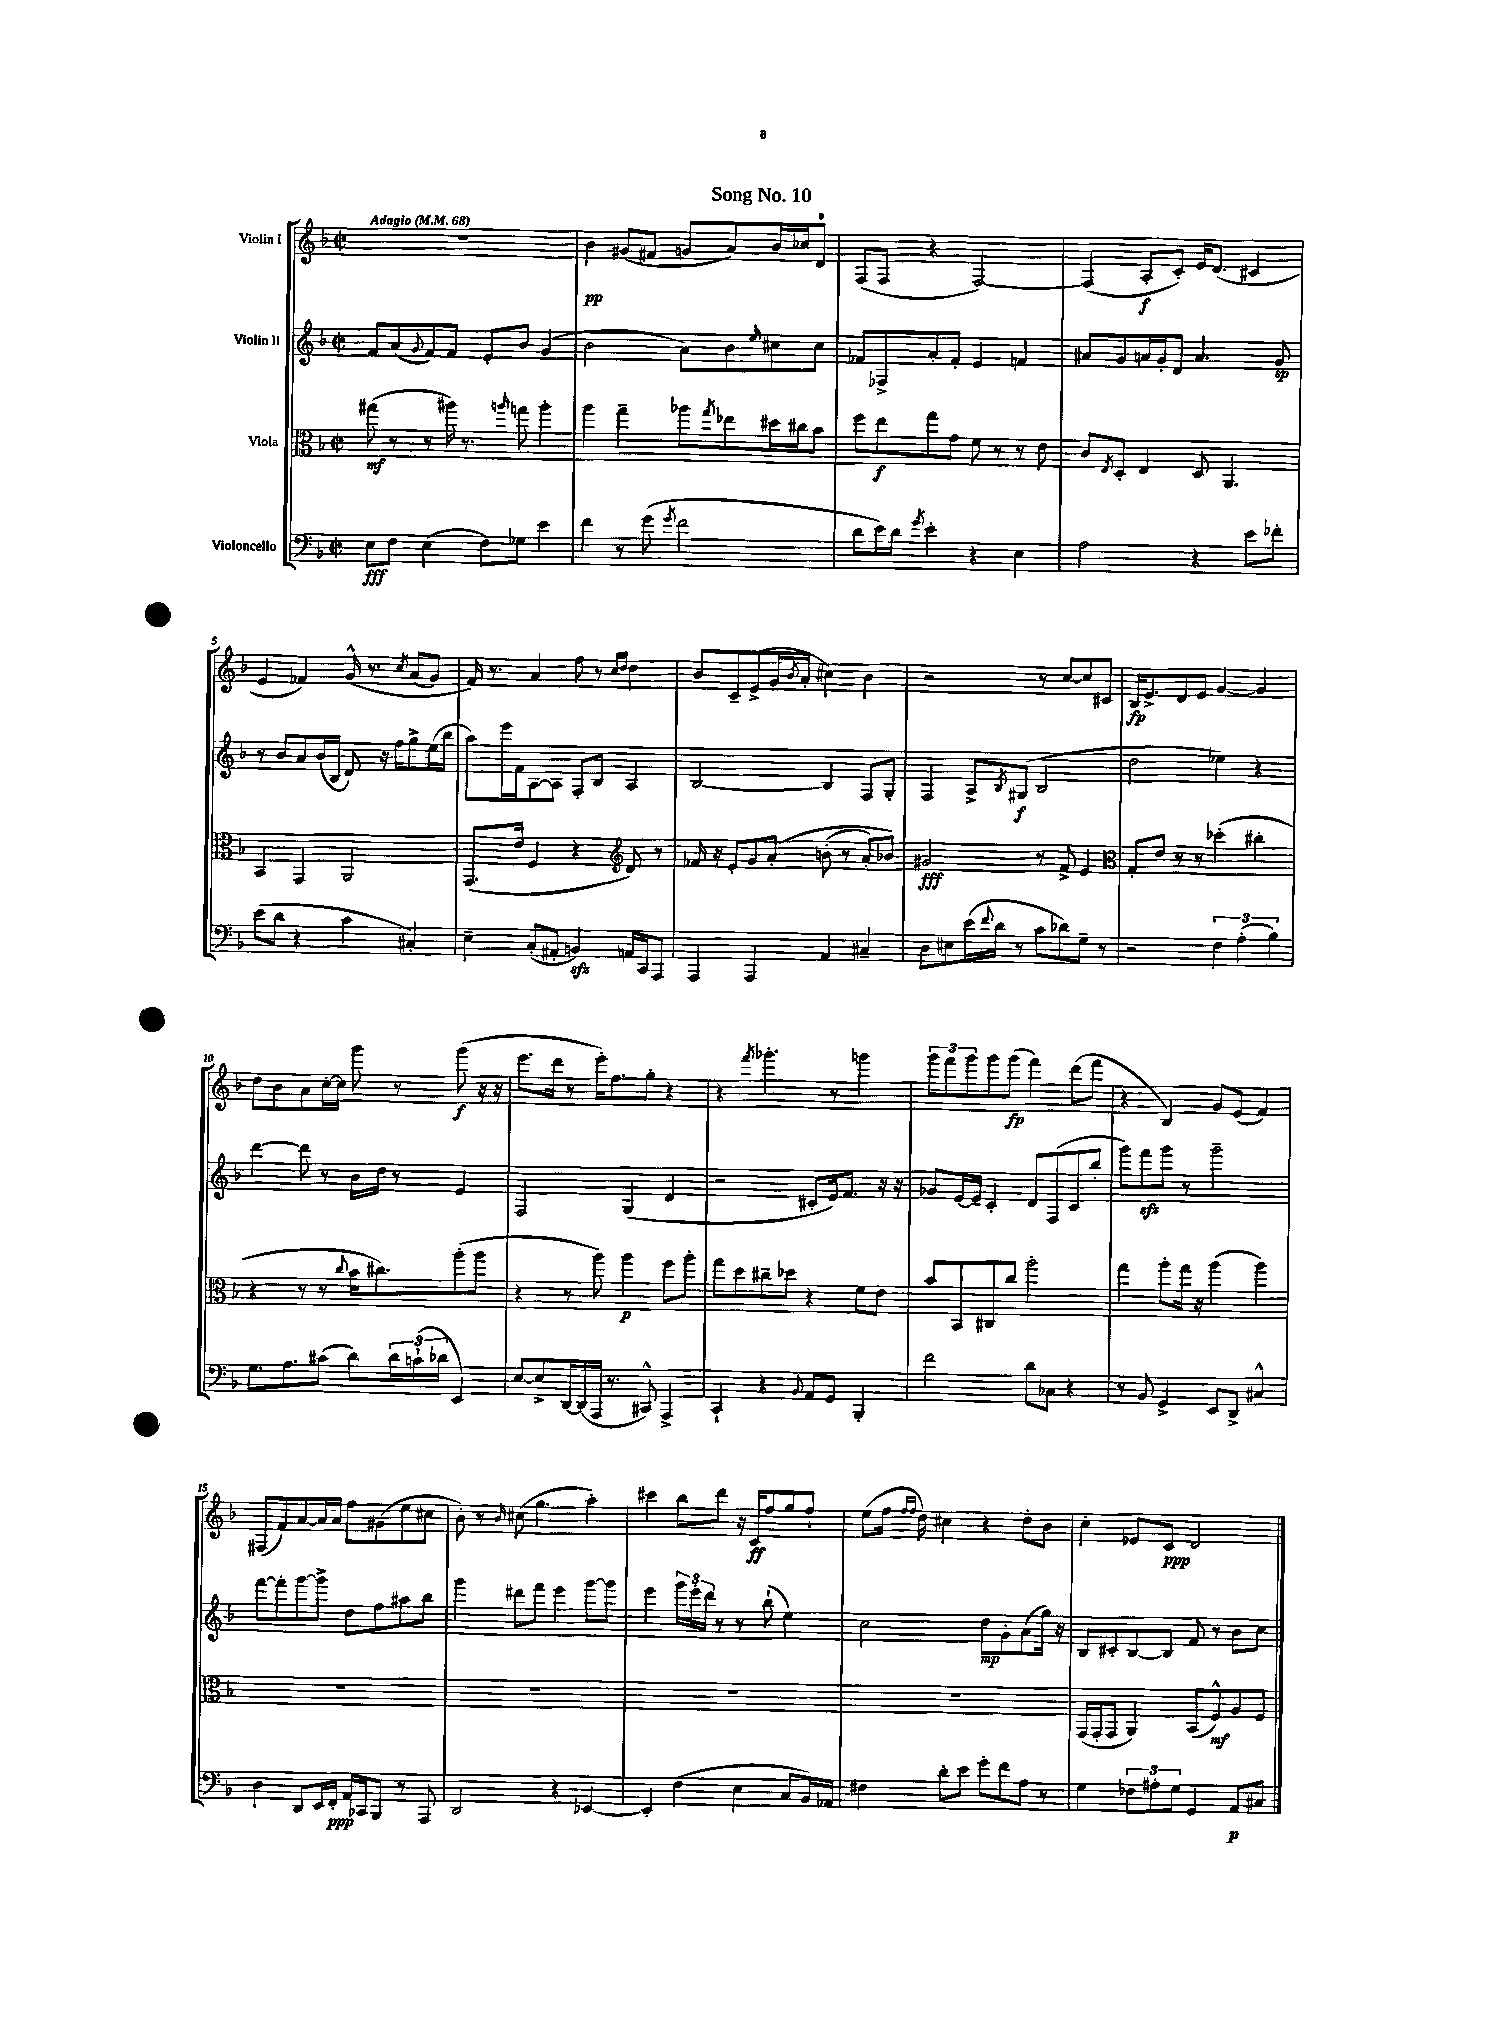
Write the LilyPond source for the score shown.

\header { title = "Song No. 10" }
<<
\new StaffGroup <<
\new Staff = "s0" \with { instrumentName = "Violin I" } {
    \clef treble \key f \major \defaultTimeSignature \time 2/2 \tempo "Adagio" 4 = 68
    R1 |
    bes'4\pp gis'8( fis'8 g'8 a'8) bes'16 ces''16 d'8-0 |
    f8( f8 r4 f2~) |
    f4( a8-.\f c'8-.) e'16 d'8.( cis'4 |
    e'4 fes'4) g'16-^\( r8. \acciaccatura { c''8 } a'8( g'8) |
    f'16\) r8. a'4 f''8 r8 \grace { c''16 d''16 } d''4 |
    bes'8 c'8-- e'8->( g'16 \acciaccatura { bes'8 } a'16-. cis''4) bes'4 |
    r2 r8 c''8~ c''8 cis'8 |
    bes16\fp e'8.-> d'8 e'8 g'4~ g'4 |
    d''8 bes'8 a'8 c''16~-. c''16 g'''8 r8 g'''8\f( r16 r16 |
    e'''8. d'''16 r8 e'''16-.) f''8. g''8-. r4 |
    r4 \acciaccatura { f'''8 } ges'''4.-. r8 g'''4 |
    \tuplet 3/2 { g'''8 f'''8 g'''8 } g'''8 g'''8\fp( f'''4) d'''8( f'''8 |
    r4 bes4) g'8 e'8( f'4) |
    fis8( f'8) a'8~ a'16 a'16 f''8 gis'8( e''8 cis''8 |
    bes'8-.) r8 \grace { bes'16 } cis''8( g''4. a''4-.) |
    cis'''4 bes''8 d'''8 r16 c'16\ff f''8 g''8 f''8-! |
    e''8( f''16 \grace { f''16 f''16 } d''16) cis''4 r4 d''8-. bes'8 |
    c''4-. ees'8 c'8\ppp d'2 \bar "|." |
}
\new Staff = "s1" \with { instrumentName = "Violin II" } {
    \clef treble \key f \major \defaultTimeSignature \time 2/2
    f'8 a'8( \appoggiatura { g'8 } f'8) f'8 e'8-. bes'8 g'4( |
    bes'2 a'8) bes'8 \grace { e''16 } cis''8 cis''8 |
    fes'8 fes8-> a'8-. fes'8-. e'4 f'4 |
    ais'8 g'8 a'16 g'16-. d'8 a'4. g'8\sp |
    r8 bes'8 a'8 bes'16( bes16 d'8) r16 f''16 g''8-> e''16( bes''16 |
    a''8) e'''16 f'16 a8~ a8 f8-. bes8 a4 |
    bes2~ bes4 f8 g8-. |
    f4 a8-> \acciaccatura { bes8 } gis8\f( bes2 |
    d''2 ees''4) r4 |
    d'''4~ d'''8 r8 bes'16 d''16 r8 e'4 |
    f2 g4( d'4 |
    r2 cis'8-. e'16) f'8. r16 r16 |
    ges'8 e'16~ e'16-- c'4-. d'8 f8( c'8 bes''8-. |
    g'''8) f'''8\sfz g'''8 r8 g'''2-- |
    f'''8~ f'''8-. g'''8~ g'''8-> d''8 f''8 ais''8 bes''8 |
    g'''4 dis'''8 f'''8 e'''4 g'''8~ g'''8 |
    e'''4 \tuplet 3/2 { g'''16 e'''16-. d'''16 } r8 r8 bes''8-!( e''4) |
    c''2 d''8\mp g'8-. a'8( g''16) r16 |
    bes8 cis'8-. bes8~ bes8 f'8 r8 bes'8 c''8 \bar "|." |
}
\new Staff = "s2" \with { instrumentName = "Viola" } {
    \clef alto \key f \major \defaultTimeSignature \time 2/2
    gis''8\mf( r8 r8 ais''16) r8. \grace { a''16 } g''8 a''4-. |
    a''4 g''4-- aes''8 \acciaccatura { g''8 } ees''8 dis''16 cis''16 bes'8 |
    f''8 e''8\f g''8 g'8 f'8 r8 r8 e'8 |
    c'8 \acciaccatura { e8 } d8-. e4 d8 a,4. |
    bes,4 g,4 a,2 |
    g,8.( e'16 f4 r4 \clef treble d'8) r8 |
    fes'16 r16 e'8-. g'8 a'8-.\( b'8-.( r8 a'8-.) bes'8\) |
    gis'2\fff r8 f'8-> e'4 |
    \clef alto g8-. e'8 r8 r8 des''4-.( cis''4-. |
    r4 r8 r8 \appoggiatura { c''8 } bes'16 cis''8.) a''8-.( a''8 |
    r4 r8 a''8) a''4\p f''8 a''8-. |
    g''8 d''8 cis''8-- des''8 r4 f'8 e'8 |
    bes'8 bes,8 cis8 c''8 a''2-. |
    g''4 a''8-. g''16 r16 a''4( a''4) |
    R1 |
    R1 |
    R1 |
    R1 |
    g,16( g,16-. g,8 a,4) bes,8( f8-^\mf) a8 f8 \bar "|." |
}
\new Staff = "s3" \with { instrumentName = "Violoncello" } {
    \clef bass \key f \major \defaultTimeSignature \time 2/2
    e8\fff f8 e4( f8) ges8 e'4 |
    f'4 r8 g'8( \acciaccatura { g'8 } f'2 |
    d'8 e'16) d'16 \acciaccatura { g'8 } e'4-. r4 e4 |
    a2 r4 e'8 fes'8-. |
    e'8( d'8 r4 c'4 cis4-.) |
    e4-- c8-.( ais,8-. b,4\sfz) a,16 c,16 a,,8 |
    a,,4 a,,4 a,4 cis4-- |
    d8 eis8 e'16( \appoggiatura { f'8 } d'16 r8 c'8 des'8) g8-- r8 |
    r2 \tuplet 3/2 { f4 a4-.( bes4) } |
    g8. a8. cis'8( d'8) \tuplet 3/2 { d'16 c'16-!( des'16 } e,4) |
    e8~ e8-> d,16~ d,16( a,,16 r8. cis,8-^) a,,4-> |
    c,4-! r4 \appoggiatura { bes,8 } a,8 g,8 bes,,4-. |
    f'2 d'8 ces8 r4 |
    r8 bes,8 g,4-> e,8 d,8-> cis4-^ |
    d4 d,8 e,16 f,16-.\ppp a,16 ces,16 bes,,8 r8 a,,8 |
    d,2 r4 ees,4~ |
    ees,4-. f4( e4 c8 bes,16) aes,16 |
    fis4 d'8-. e'8 g'8-. f'8 a8 r8 |
    g4 \tuplet 3/2 { fes8 ais8-. g8 } g,4 a,8\p cis8 \bar "|." |
}
>>
>>
